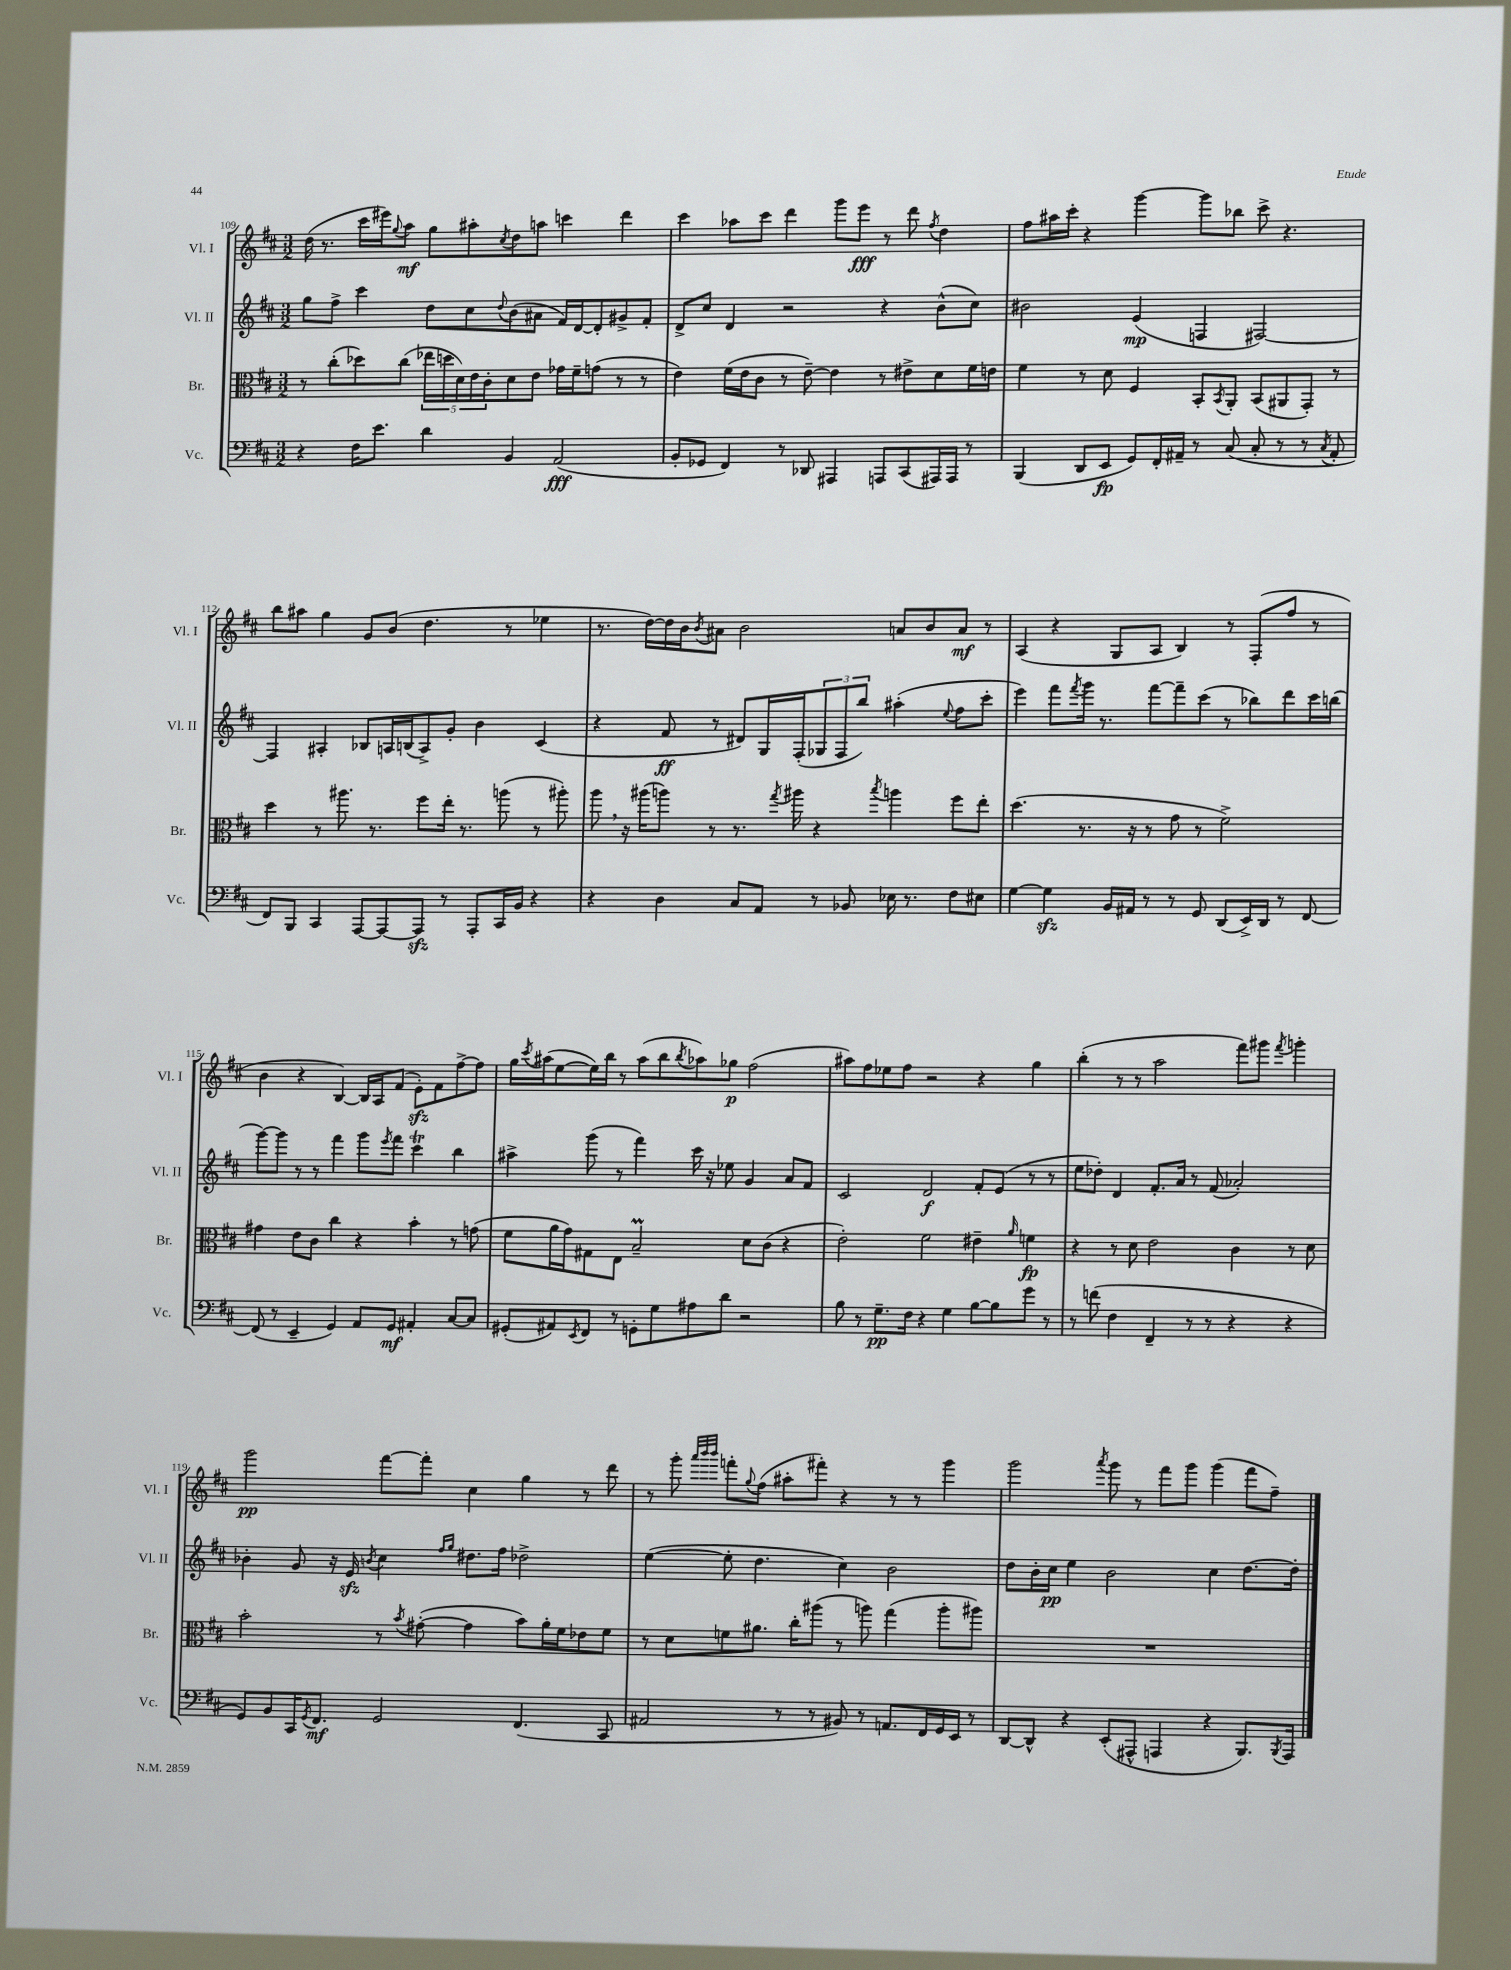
<<
\new StaffGroup <<
\new Staff = "s0" \with { instrumentName = "Vl. I" shortInstrumentName = "Vl. I" } {
    \clef treble \key d \major \numericTimeSignature \time 3/2
    d''16( r8. cis'''16 eis'''16) \appoggiatura { g''8 } a''8\mf g''8 ais''8-. \acciaccatura { cis''8 } d''8 a''8 c'''4 d'''4 |
    cis'''4 aes''8 cis'''8 d'''4 g'''8 e'''8\fff r8 d'''8 \acciaccatura { fis''8 } d''4 |
    fis''8 ais''16 cis'''16-. r4 g'''4~ g'''8 bes''8 cis'''8-> r4. |
    b''8 ais''8 g''4 g'8 b'8( d''4. r8 ees''4 |
    r8. d''16~) d''16 b'16 \acciaccatura { b'8 } ais'8 b'2 a'8 b'8 a'8\mf r8 |
    a4( r4 g8 a8 b4) r8 fis8-.( fis''8 r8 |
    b'4 r4 b4~) b16 a16 fis'8( e'8-.\sfz) fis'8 fis''8~-> fis''8 |
    g''16 \acciaccatura { cis'''8 } ais''16( e''8~ e''16) b''16 r8 ais''8( b''8 \acciaccatura { b''8 } aes''8) ges''8\p fis''2( |
    ais''8) fis''8 ees''8 fis''8 r2 r4 g''4 |
    b''4-.( r8 r8 a''2 fis'''8) gis'''8 \acciaccatura { fis'''8 } g'''4-. |
    g'''2\pp fis'''8~ fis'''8-. cis''4 g''4 r8 d'''8 |
    r8 g'''8-. \grace { a'''32 b'''32 b'''32 } f'''8-. \appoggiatura { g''8 } fis''8( ais''8-. fis'''8-.) r4 r8 r8 g'''4 |
    g'''2 \acciaccatura { a'''8 } g'''8 r8 fis'''8 g'''8 g'''4( fis'''8 fis''8--) \bar "|." |
}
\new Staff = "s1" \with { instrumentName = "Vl. II" shortInstrumentName = "Vl. II" } {
    \clef treble \key d \major \numericTimeSignature \time 3/2
    g''8 fis''8-> cis'''4 d''8 cis''8 \appoggiatura { d''8 } b'8( ais'8 fis'16) d'16~ d'8-. gis'8-> fis'8-. |
    d'8-> cis''8 d'4 r2 r4 b'8-^( cis''8) |
    bis'2 e'4\mp( f4 fis2~) |
    fis4 ais4-. bes8 a16 b16( a8->) g'8-. b'4 cis'4( |
    r4 fis'8\ff r8 dis'8) g16 fis16-.( \tuplet 3/2 { ges8 fis8 b''8) } ais''4-.( \appoggiatura { e''8 } fis''8 cis'''8-. |
    e'''4) fis'''8 \acciaccatura { fis'''8 } g'''16 r8. fis'''8~ fis'''8-- cis'''8( r8 bes''8) d'''8 cis'''16 b''16( |
    g'''8~) g'''8 r8 r8 fis'''4 g'''8 \acciaccatura { e'''8 } fis'''8 cis'''4\trill b''4 |
    ais''4-> g'''8( r8 fis'''4) cis'''16 r16 ees''8 g'4 a'8 fis'8 |
    cis'2 d'2\f fis'8-. e'8( r8 r8 |
    e''8 des''8-.) d'4 fis'8.-. a'16 r8 fis'8( aes'2-.) |
    bes'4-. g'8 r16 e'16\sfz \acciaccatura { b'8 } cis''4 \grace { fis''16 g''16 } dis''8. fis''16 des''2-> |
    e''4~( e''8-. d''4. cis''4) b'2 |
    d''8 b'16-. cis''16\pp e''4 b'2 cis''4 d''8.~ d''16-. \bar "|." |
}
\new Staff = "s2" \with { instrumentName = "Br." shortInstrumentName = "Br." } {
    \clef alto \key d \major \numericTimeSignature \time 3/2
    r8 cis''8-.( des''8) cis''8( \tuplet 5/4 { ees''16 d''16 d'16) e'16 cis'16-. } d'8 e'8 ges'16 fis'16-- g'8( r8 r8 |
    e'4) fis'16( e'16 cis'8 r8 e'8~--) e'4 r8 eis'8-> d'8 fis'16 e'16 |
    fis'4 r8 d'8 fis4 b,8-. \acciaccatura { b,8 } a,8-. b,8( ais,8 g,8-.) r8 |
    d''4 r8 ais''8. r8. fis''8 e''16-. r8. a''8( r8 ais''8-.) |
    a''8 \breathe r16 ais''16( a''8) r8 r8. \acciaccatura { g''8 } ais''16 r4 \acciaccatura { b''8 } a''4 fis''8 e''8-. |
    d''4.( r8. r16 r8 g'8 r8 fis'2->) |
    gis'4 e'8 cis'8 cis''4 r4 b'4-. r8 g'8( |
    fis'8 a'16 g'16) gis8 e8 b2--\prall d'8 cis'8( r4 |
    e'2-.) fis'2 eis'4-- \grace { a'16 } f'4\fp |
    r4 r8 d'8 e'2 cis'4 r8 d'8 |
    b'2-. r8 \acciaccatura { b'8 } gis'8~-.( gis'4 b'8) a'16-. fis'16 ees'8 fis'8 |
    r8 d'8 f'8 ais'8. cis''16-. ais''8( r8 a''8) g''4( a''8-. ais''8) |
    R1. \bar "|." |
}
\new Staff = "s3" \with { instrumentName = "Vc." shortInstrumentName = "Vc." } {
    \clef bass \key d \major \numericTimeSignature \time 3/2
    r4 fis16 e'8. d'4 b,4 a,2\fff( |
    b,8-. ges,8 fis,4) r8 des,8 ais,,4 a,,8 cis,8( ais,,16) ais,,16 r8 |
    b,,4( d,8 e,8\fp g,8) fis,16-. ais,16-- r8 cis8( cis8-. r8 r8 \acciaccatura { cis8 } ais,8-. |
    fis,8) b,,8 cis,4 a,,8~ a,,8~ a,,8\sfz r8 a,,8-. cis,16 b,16 r4 |
    r4 d4 cis8 a,8 r8 bes,8 ees16 r8. fis8 eis8 |
    g4~ g4\sfz b,16 ais,16 r8 r8 g,8 d,8( e,16->) d,16 r8 fis,8~ |
    fis,8( r8 e,4-- g,4) a,8 g,8\mf ais,4-. cis8~ cis8 |
    gis,8-.( ais,8) \acciaccatura { e,8 } fis,8 r8 g,8-. g8 ais8 d'8 r2 |
    b8 r8 g8.--\pp fis16 r4 g4 b8~ b8 g'8 r8 |
    r8 f'8( fis4 fis,4-- r8 r8 r4 r4 |
    g,8) b,8 cis,16 \acciaccatura { g,8 } fis,8.\mf g,2 fis,4.( cis,8 |
    ais,2 r8 r8 bis,8) r8 a,8. fis,16 g,16 e,16 r8 |
    d,8~ d,8-^ r4 e,8-.( ais,,8-^ a,,4 r4 b,,8.) \acciaccatura { b,,8 } a,,16 \bar "|." |
}
>>
>>
\layout { \context { \Score currentBarNumber = #109 } }
